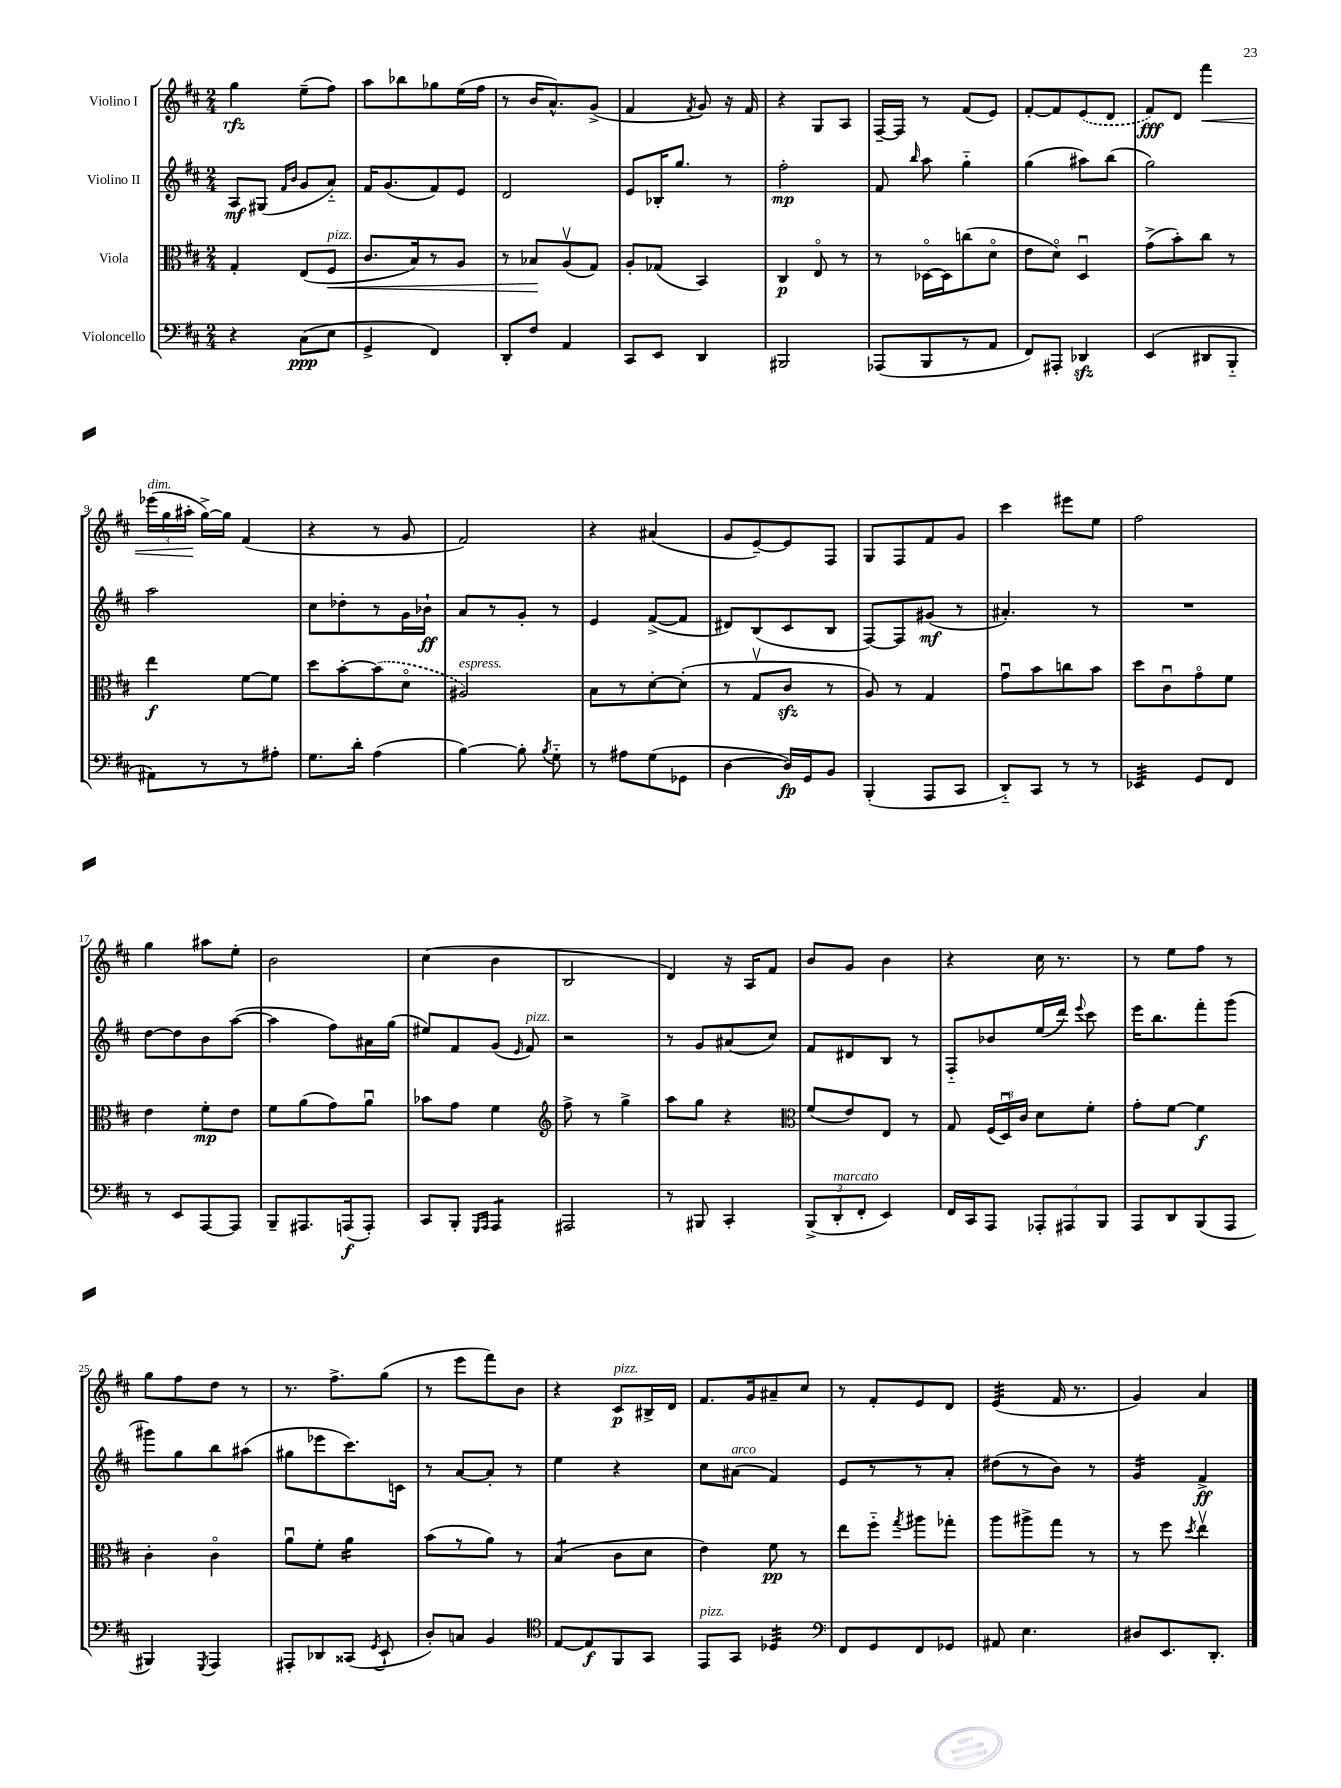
<<
\new StaffGroup <<
\new Staff = "s0" \with { instrumentName = "Violino I" } {
    \clef treble \key d \major \numericTimeSignature \time 2/4
    \autoBeamOff g''4\rfz e''8[--( fis''8]) |
    a''8[ bes''8 ges''8 e''16( fis''16] |
    r8 b'16[ a'8.-^) g'8]->( |
    fis'4 \acciaccatura { fis'8 } g'8) r16 fis'16 |
    r4 g8[ a8] |
    fis16[~-- fis16] r8 fis'8[( e'8]) |
    fis'8[~-. fis'8 \once \slurDashed e'8( d'8] |
    fis'8[\fff) d'8] fis'''4\< |
    \tuplet 3/2 { ees'''16[^\markup { \italic "dim." }( g''16 ais''16]-.\! } g''16[~->) g''16] fis'4( |
    r4 r8 g'8 |
    fis'2) |
    r4 ais'4( |
    g'8[ e'8~--) e'8 fis8] |
    g8[ fis8 fis'8 g'8] |
    cis'''4 eis'''8[ e''8] |
    fis''2 |
    g''4 ais''8[ e''8]-. |
    b'2 |
    cis''4( b'4 |
    b2 |
    d'4) r16 a16[ fis'8] |
    b'8[ g'8] b'4 |
    r4 cis''16 r8. |
    r8 e''8[ fis''8] r8 |
    g''8[ fis''8 d''8] r8 |
    r8. fis''8.[-> g''8]( |
    r8 e'''8[ fis'''8) b'8] |
    r4 cis'8[\p^\markup { \italic "pizz." } bis16-> d'16] |
    fis'8.[ g'16 ais'8-- cis''8] |
    r8 fis'8[-. e'8 d'8] |
    e'4:32( fis'16 r8. |
    g'4) a'4 \bar "|." |
}
\new Staff = "s1" \with { instrumentName = "Violino II" } {
    \clef treble \key d \major \numericTimeSignature \time 2/4
    \autoBeamOff a8[\mf gis8]( \grace { fis'16[ b'16] } g'8[ a'8]-_) |
    fis'16[ g'8.( fis'8) e'8] |
    d'2 |
    e'8[ bes16-. g''8.] r8 |
    fis''2-.\mp |
    fis'8 \grace { b''16 } a''8 g''4-_ |
    g''4( ais''8[) b''8]( |
    g''2) |
    a''2 |
    cis''8[ des''8-. r8 g'16 bes'16]-!\ff |
    a'8[ r8 g'8]-. r8 |
    e'4 fis'8[~->( fis'8] |
    dis'8[) b8( cis'8 b8] |
    fis8[~) fis8 gis'8]\mf( r8 |
    ais'4.-.) r8 |
    R2 |
    d''8[~ d''8 b'8 a''8]~( |
    a''4 fis''8[) ais'16 g''16]( |
    eis''8[) fis'8 g'8]( \grace { e'16 } fis'8^\markup { \italic "pizz." }) |
    r2 |
    r8 g'8[ ais'8( cis''8]) |
    fis'8[ dis'8 b8] r8 |
    fis8[-_ bes'8 e''16( d'''16]) \appoggiatura { e'''8 } cis'''8 |
    e'''16[ b''8. fis'''8-. g'''8]( |
    gis'''8[) g''8 b''8 ais''8]( |
    gis''8[ ees'''8 cis'''8.) c'16] |
    r8 a'8[~ a'8]-. r8 |
    e''4 r4 |
    cis''8[ ais'8]^\markup { \italic "arco" }( fis'4) |
    e'8[ r8 r8 a'8]-. |
    dis''8[( r8 b'8]) r8 |
    g'4:16 fis'4->\ff \bar "|." |
}
\new Staff = "s2" \with { instrumentName = "Viola" } {
    \clef alto \key d \major \numericTimeSignature \time 2/4
    \autoBeamOff g4-. e8[( fis8]\<^\markup { \italic "pizz." } |
    cis'8.[ b16) r8 a8] |
    r8 bes8[\! a8\upbow( g8]) |
    a8[-. ges8]( b,4) |
    cis4\p e8\flageolet r8 |
    r8 des16[~\flageolet des16 c''8( d'8]\flageolet |
    e'8[ d'8]\flageolet) d4\downbow |
    g'8[->( b'8-.) cis''8] r8 |
    e''4\f fis'8[~ fis'8] |
    d''8[ b'8~-. \once \slurDashed b'8( d'8]\flageolet |
    ais2^\markup { \italic "espress." }) |
    b8[ r8 d'8~-. d'8]-.( |
    r8 g8[\upbow cis'8]\sfz r8 |
    a8) r8 g4 |
    g'8[\downbow b'8 c''8 b'8] |
    d''8[ cis'8\downbow g'8\flageolet fis'8] |
    e'4 fis'8[-.\mp e'8] |
    fis'8[ a'8( g'8) a'8]\downbow |
    bes'8[ g'8] fis'4 |
    \clef treble fis''8-> r8 g''4-> |
    a''8[ g''8] r4 |
    \clef alto fis'8[( e'8) e8] r8 |
    g8 \tuplet 3/2 { fis16[( d16\downbow) cis'16] } d'8[ fis'8]-. |
    g'8[-. fis'8]~ fis'4\f |
    cis'4-. cis'4\flageolet |
    a'8[\downbow fis'8]-. a'4:16 |
    b'8[( r8 a'8]) r8 |
    b4:8( cis'8[ d'8] |
    e'4) fis'8\pp r8 |
    e''8[ fis''8]-_ \acciaccatura { g''8 } ais''8[ ges''8]-. |
    a''8[ ais''8-> g''8] r8 |
    r8 fis''8 \acciaccatura { d''8 } e''4\upbow \bar "|." |
}
\new Staff = "s3" \with { instrumentName = "Violoncello" } {
    \clef bass \key d \major \numericTimeSignature \time 2/4
    \autoBeamOff r4 cis8[\ppp( e8] |
    g,4-> fis,4) |
    d,8[-. fis8] a,4 |
    cis,8[ e,8] d,4 |
    bis,,2 |
    aes,,8[( b,,8 r8 a,8] |
    fis,8[) ais,,8]-. des,4\sfz |
    e,4( dis,8[ b,,8]-_ |
    ais,8[) r8 r8 ais8]-. |
    g8.[ d'16]-. a4( |
    b4~) b8-. \acciaccatura { b8 } g8-_ |
    r8 ais8[ g8( ges,8] |
    d4~ d16[\fp) g,16 b,8] |
    b,,4-.( a,,8[ cis,8] |
    d,8[-_) cis,8] r8 r8 |
    ees,4:32 g,8[ fis,8] |
    r8 e,8[ a,,8~ a,,8] |
    b,,8[-- ais,,8. a,,16\f( a,,8]-.) |
    cis,8[ b,,8]-. \grace { g,,16[ a,,16] } a,,4:8 |
    ais,,2 |
    r8 bis,,8 cis,4-. |
    \tuplet 3/2 { b,,8[->( d,8-.^\markup { \italic "marcato" } fis,8]-. } e,4) |
    fis,16[ cis,16 a,,8] \tuplet 3/2 { aes,,8[-. ais,,8 b,,8] } |
    a,,8[ d,8 b,,8( a,,8] |
    bis,,4) \acciaccatura { g,,8 } a,,4 |
    ais,,8[-. des,8 cisis,8]( \acciaccatura { g,8 } e,8-! |
    d8[-.) c8] b,4 |
    \clef tenor e8[~ e8\f fis,8 g,8] |
    e,8[^\markup { \italic "pizz." } g,8] des4:32 |
    \clef bass fis,8[ g,8 fis,8 ges,8] |
    ais,8 e4. |
    dis8[ e,8. d,8.]-. \bar "|." |
}
>>
>>
